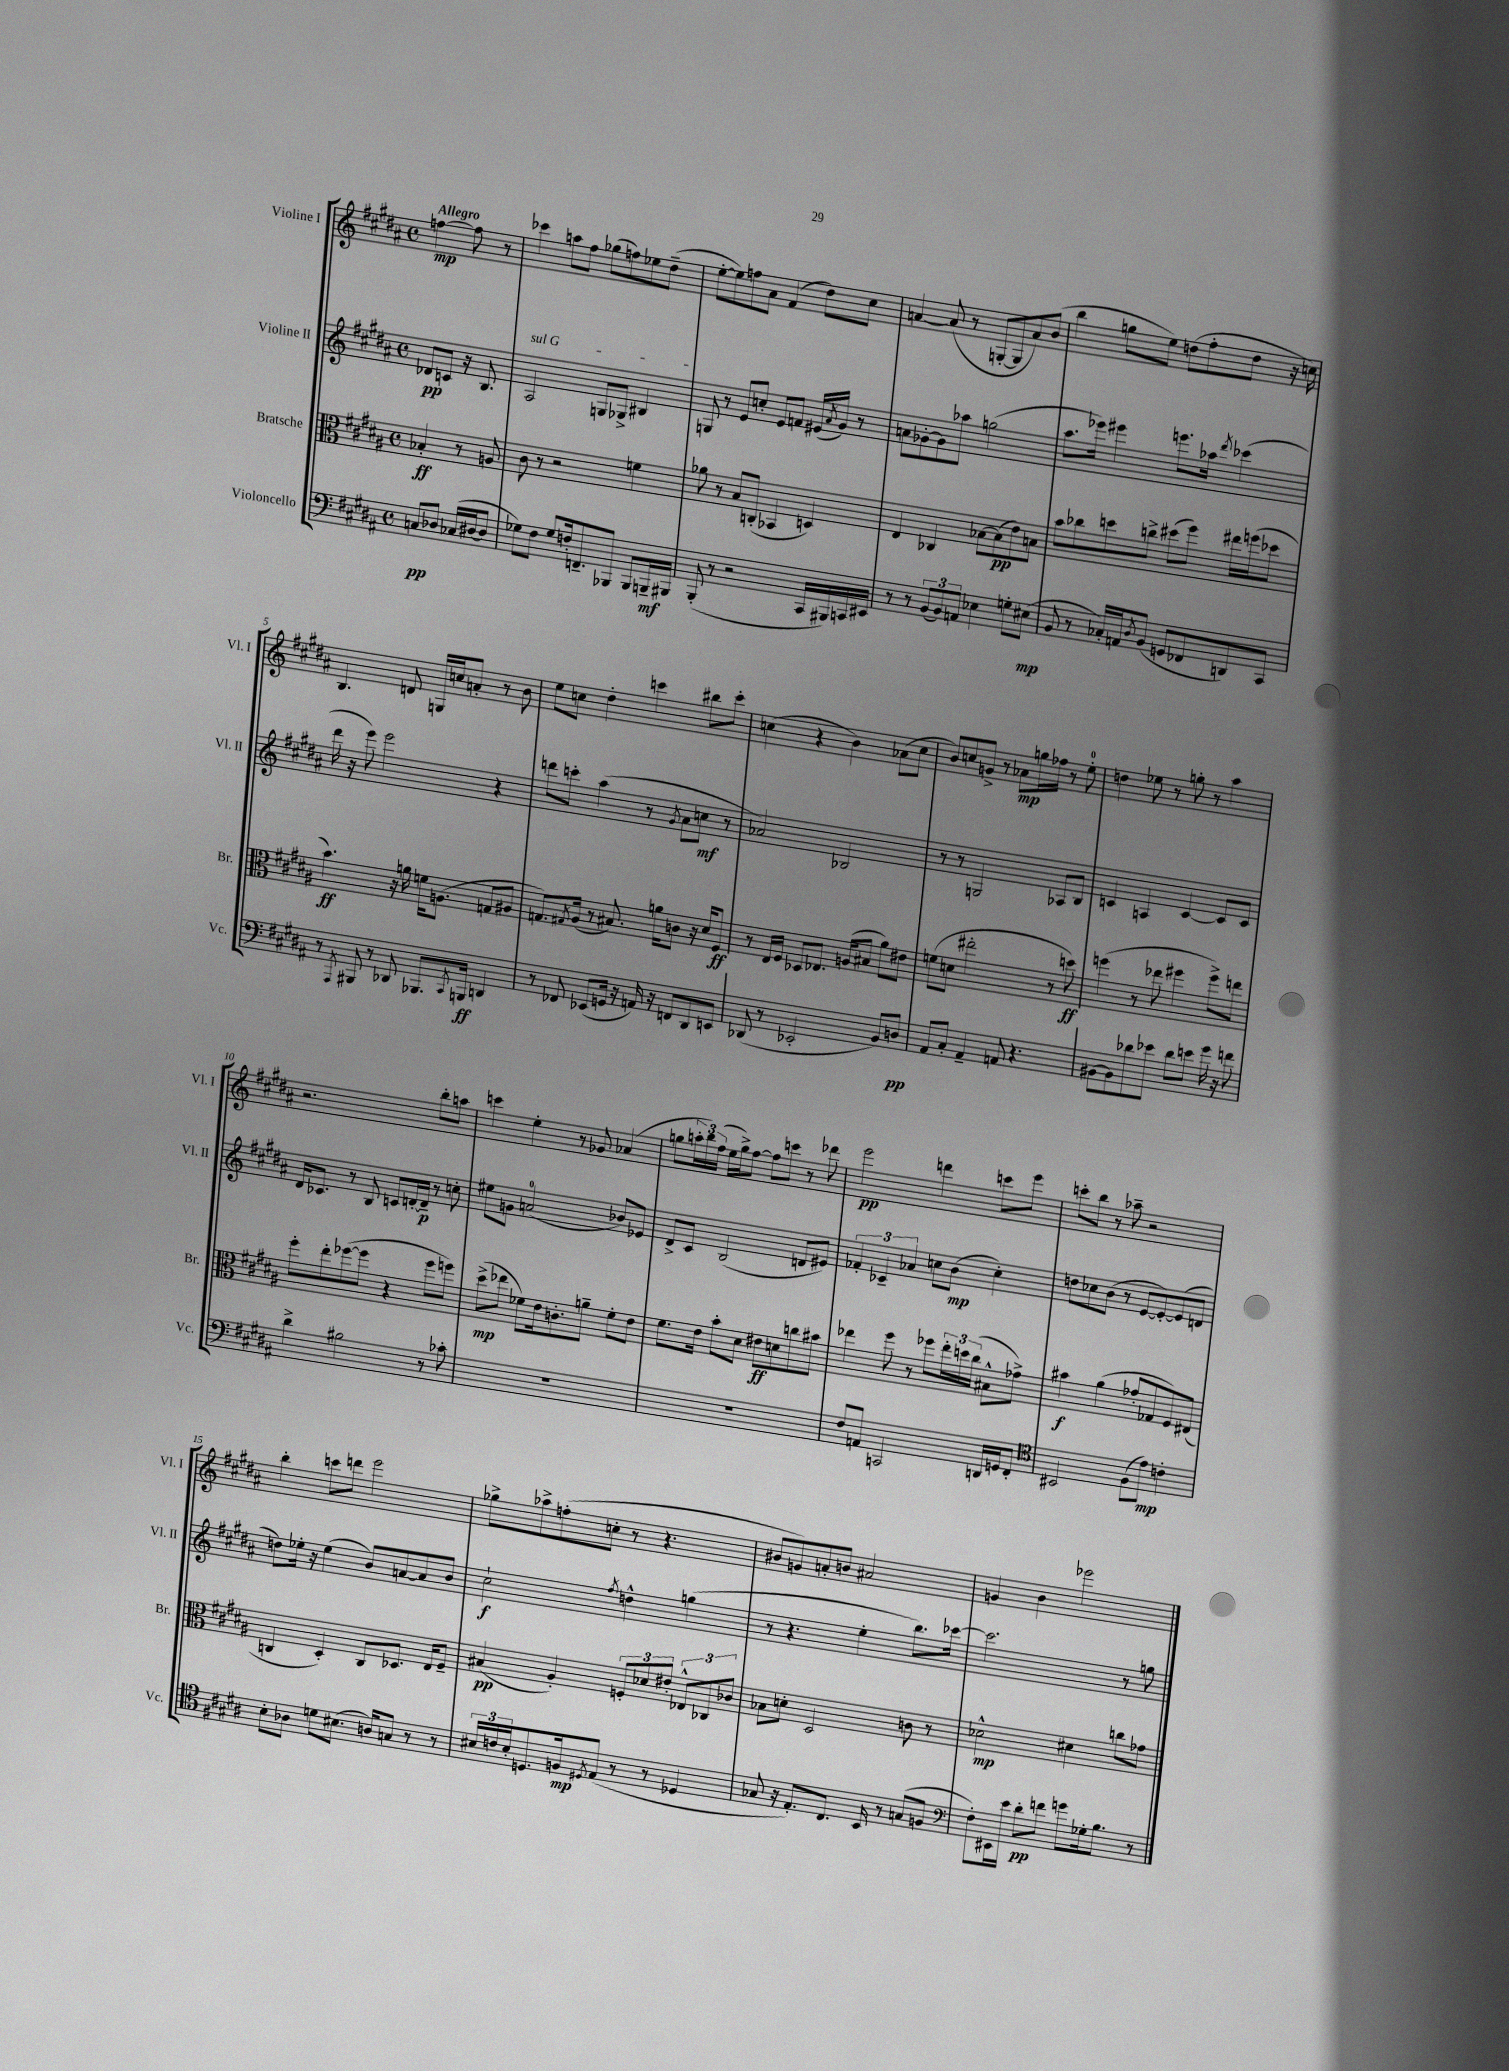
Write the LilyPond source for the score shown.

<<
\new StaffGroup <<
\new Staff = "s0" \with { instrumentName = "Violine I" shortInstrumentName = "Vl. I" } {
    \clef treble \key b \major \defaultTimeSignature \time 4/4 \partial 2 \tempo "Allegro"
    f''4~\mp f''8 r8 |
    ces'''4 a''8 fis''8 ges''8( f''8) ees''8 dis''8--( |
    e''8~-. e''8) f''8 ais'8 fis'4( dis''8) cis''8 |
    a'4~ a'8( r8 g8~-. g8 a'8) b'8( |
    b''4 g''8 e''8) d''8( fis''8-. d''8 r16 c''16) |
    b4. d'8 g16 c''16 a'8-. r8 b'8 |
    e''8 c''8 dis''4-. c'''4 bis''8 c'''8-. |
    c''4( r4 b'4) aes'8( c''8 |
    b'8) c''8 g'8-> r8 aes'8\mp g''16 fes''16 r8 e''8-0-. |
    d''4 ees''8 r8 g''8-. r8 ais''4 |
    r2. b''8-. a''8 |
    c'''4 e''4-. r8 ges'8 aes'4( |
    g''8 \tuplet 3/2 { a''16-. b''16) fis''16( } e''16 g''16->) fis''8~ fis''8 c'''8 r8 des'''8 |
    e'''2\pp d'''4 c'''8 e'''8 |
    c'''8-. b''8 r8 aes''8-- r2 |
    b''4-. c'''8 d'''8 e'''2 |
    ges''8-> aes''8-> f''8-.( c''8-. r8 r4. |
    bis'8 g'8) a'8-. b'8 ais'2 |
    g'4 b'4 ees'''2 \bar "|." |
}
\new Staff = "s1" \with { instrumentName = "Violine II" shortInstrumentName = "Vl. II" } {
    \clef treble \key b \major \defaultTimeSignature \time 4/4 \partial 2
    des'8\pp c'8 r16 b8. |
    \once \override TextSpanner.bound-details.left.text = \markup { \italic "sul G" } ais2\startTextSpan g8 ges8-> bis4 |
    g8\stopTextSpan r8 e'8 c''8-. e'8 f'8 eis'16( \acciaccatura { ais'8 } gis'16) r8 |
    a'8 ges'8~-. ges'8 aes''8 g''2( |
    ais''8. ees'''16) eis'''4 e'''8. aes''16 \acciaccatura { dis'''8 } ces'''4( |
    dis'''16 r16 e'''8) e'''2 r4 |
    d'''8 c'''8-. ais''4( r8 \acciaccatura { gis'8 } ais'8 c''8\mf r8 |
    aes'2) bes2 |
    r8 r8 g2 aes8 b8 |
    c'4 a4 c'4~ c'8 c'8 |
    dis'16 ces'8. r8 b8 c'8 d'16~-. d'16--\p r8 c''8-. |
    eis''8 g'8 a'2-0( bes'8) ees'8 |
    dis'8-> cis'8 b2( d'8 eis'8) |
    \tuplet 3/2 { fes'4-. ces'4-- aes'4 } c''8 b'8\mp( c''4-.) |
    d''8 ces''8 b'8( r8 e'8~ e'8~-.) e'8( d'8 |
    d''8) ees''16-. r16 ees''4( b'8) a'8~ a'8 b'8 |
    cis''2-!\f \acciaccatura { fis''8 } d''4-^ g''4( |
    r8 r4. e''4-. b''8.) ces'''16~ |
    ces'''2. r8 g''8 \bar "|." |
}
\new Staff = "s2" \with { instrumentName = "Bratsche" shortInstrumentName = "Br." } {
    \clef alto \key b \major \defaultTimeSignature \time 4/4 \partial 2
    bes4-.\ff r8 a8 |
    cis'8 r8 r2 f'4 |
    aes'8 r8 b8 c8-.( bes,4 d4) |
    e4 ces4 bes8~ bes8\pp( e'8) b8 |
    b'8 ces''8 d''8 c''8-> dis''8( fis''8) eis''16 f''16( des''8 |
    b'4.\ff) r16 a'16 f'16 a8.( g8 ais8 |
    g8.) \acciaccatura { gis8 } ais16( r8 bis8.) a'16 c'8 r16 dis'16 fis8\ff |
    r8 e16 fis16 des8 ees8. a16( bis8 ais'8) eis'8 |
    f'8( d'8 eis''2-. r8 d''8\ff) |
    f''4( r8 ees''8 fis''4 fis''8->) e''8 |
    fis''8-. e''8-. fes''8~( fes''8 r4 fes''8 f''8) |
    dis''8->\mp( ees''8 fes'8) e'16 c'8.-. a'8-- fes'8-. e'8 |
    fis'8. e'16 b'8-. dis'8 eis'8\ff d'8 c''8 bis'8 |
    ees''4 fis''8 r8 fes''8 \tuplet 3/2 { ees''16-. d''16 cis''16( } bis8-^ ges'8->) |
    bis'4\f ais'4( ges'8-. ges8 fis8) eis8( |
    c4 dis4-.) c8 des8. e16 fis8-- |
    bis4\pp( ais4-.) \tuplet 3/2 { f8-. des'8 eis'8-. } \tuplet 3/2 { ees8-^ ces8 ces'8 } |
    bes8 d'8-. dis2 c'8 r8 |
    des'2-^\mp dis'4 c''8 ges'8 \bar "|." |
}
\new Staff = "s3" \with { instrumentName = "Violoncello" shortInstrumentName = "Vc." } {
    \clef bass \key b \major \defaultTimeSignature \time 4/4 \partial 2
    c8\pp des8 ces16( dis16~ dis8 |
    ges8) fis8 ges8 f16-. f,8.-- bes,,8 bes,,8 b,,16--\mf bis,,16 |
    b,,8-.( r8 r2 cis,16 bis,,16) c,16 eis,16 |
    r8 r8 \tuplet 3/2 { b,8( b,8) a,8 } ees4 g8-. eis8\mp( |
    b,8 r8 ces16-.) a,16 \acciaccatura { dis8 } b,8( g,8 fes,8 d,8) cis,8 |
    r8 \acciaccatura { ais,,8 } bis,,8 r8 des,8 bes,,8. \acciaccatura { cis,8 } b,,16\ff d,4 |
    r8 fes,8 ees,8( g,16 r16 a,16) r16 f,8 dis,8 e,8 |
    des,8( r8 ees,2-. b,8) d8\pp |
    ais,8 cis8-. ais,4-- a,8 r4. |
    bis,8~ bis,8 des'8 ees'8 des'8 e'8 gis'16 r16 f'8 |
    dis'4-> bis2 r8 ces'8-. |
    R1 |
    R1 |
    fis8 a,8 c,2 d,16 g,16 fis,8-. |
    \clef tenor bis,2 fis8( e'8\mp) c'4-. |
    b8-. aes8 d'8 bis8.( a16) g8 r8 r8 |
    \tuplet 3/2 { bis16 c'16 bis16-. } d8. f16\mp \acciaccatura { dis8 } e8( r8 r8 des4 |
    ges8 r16 e8.-.) cis8. b,16 r8 g8( f8 |
    \clef bass fis8-.) eis,16 e'16 dis'8-.\pp f'8 g'8 ges16-. b8. r8 \bar "|." |
}
>>
>>
